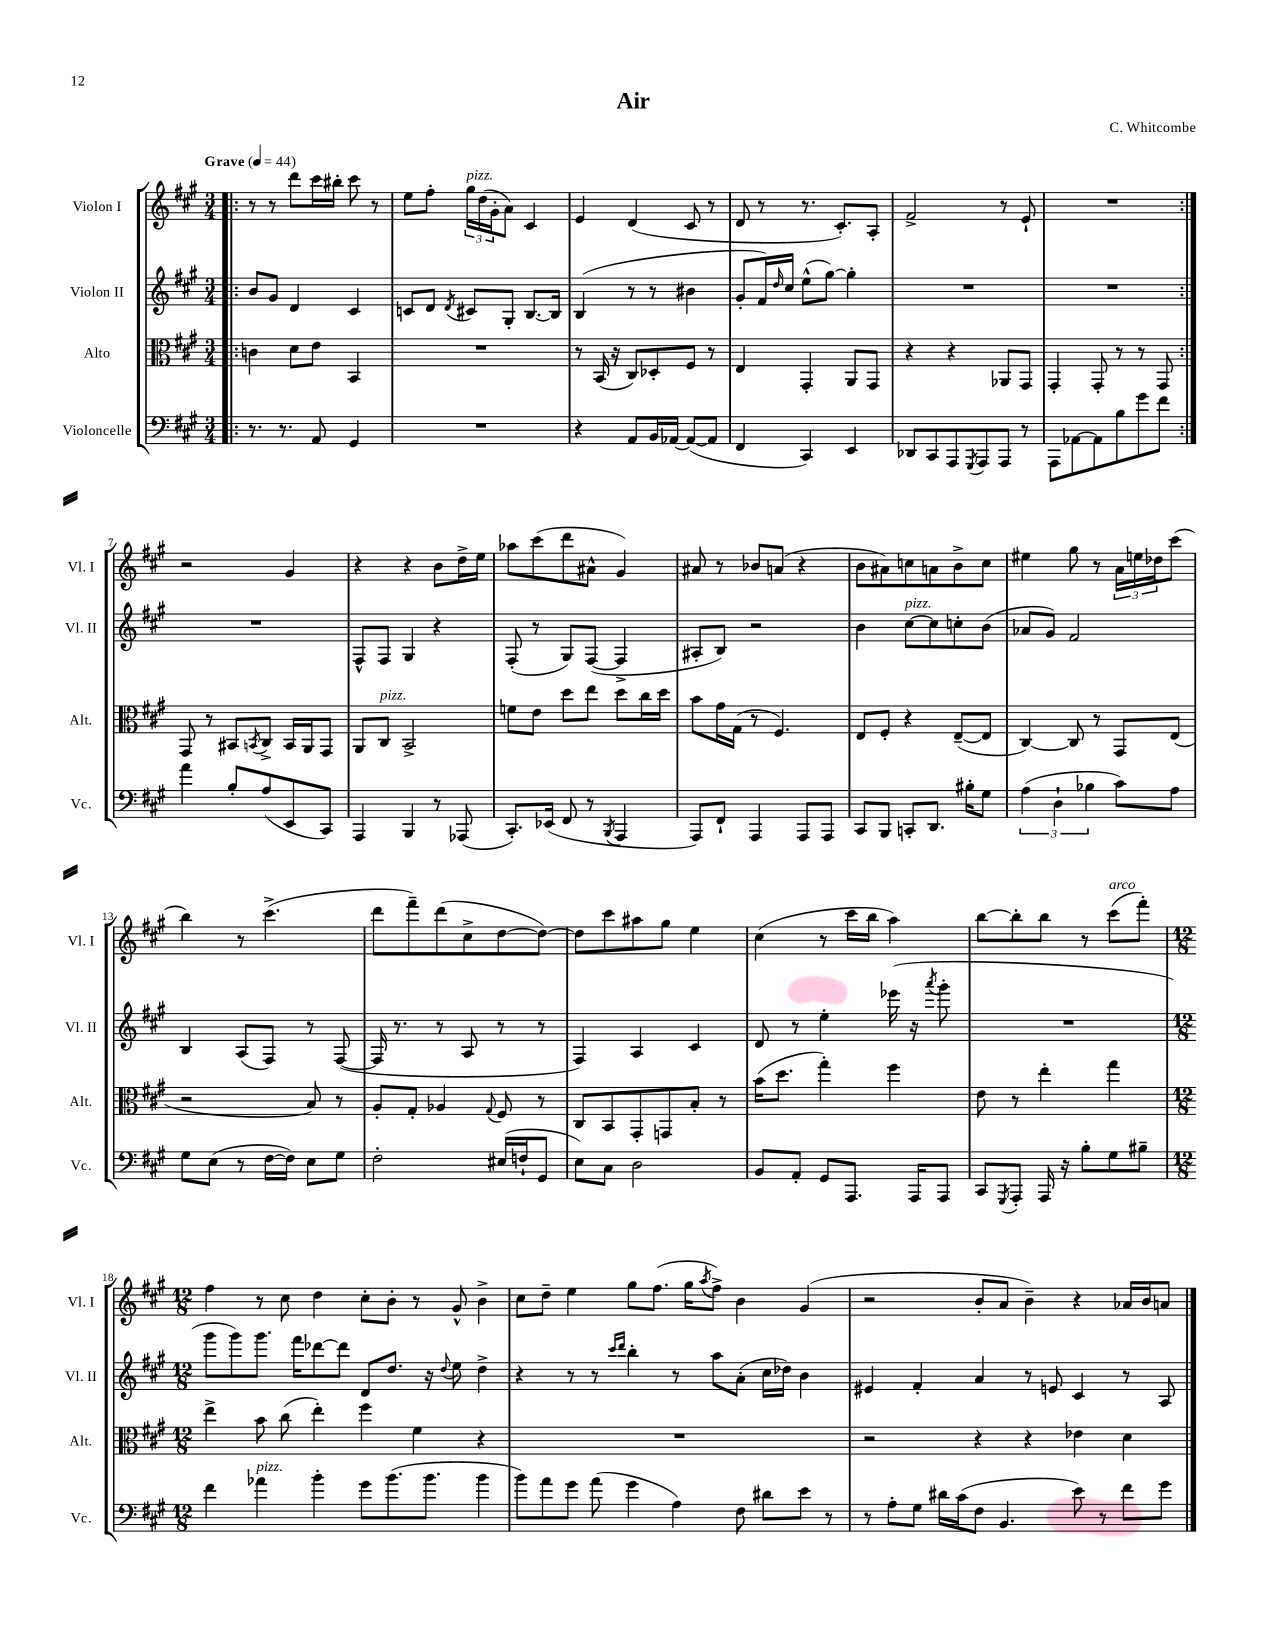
\header { title = "Air" composer = "C. Whitcombe" }
<<
\new StaffGroup <<
\new Staff = "s0" \with { instrumentName = "Violon I" shortInstrumentName = "Vl. I" } {
    \clef treble \key a \major \numericTimeSignature \time 3/4 \tempo "Grave" 4 = 44
    \repeat volta 2 { \bar ".|:" r8 r8 d'''8 cis'''16 bis''16-. cis'''8 r8 |
    e''8 fis''8-. \tuplet 3/2 { gis''16^\markup { \italic "pizz." } d''16( gis'16-. } a'8) cis'4 |
    e'4 d'4( cis'8 r8 |
    d'8 r8 r8. cis'8.-.) a8-. |
    fis'2-> r8 e'8-! |
    R2. | }
    r2 gis'4 |
    r4 r4 b'8 d''16-> e''16 |
    aes''8 cis'''8( d'''8 ais'8-^ gis'4) |
    ais'8 r8 bes'8 a'8( r4 |
    b'8 ais'8) c''8 a'8 b'8-> c''8 |
    eis''4 gis''8 r8 \tuplet 3/2 { a'16 e''16 des''16 } cis'''8( |
    b''4) r8 cis'''4.->( |
    d'''8 fis'''8--) d'''8( cis''8-> d''8~ d''8~) |
    d''8 cis'''8 ais''8 gis''8 e''4 |
    cis''4( r8 cis'''16 b''16 a''4) |
    b''8~ b''8-. b''8 r8 cis'''8^\markup { \italic "arco" }( fis'''8-.) |
    \numericTimeSignature \time 12/8 fis''4 r8 cis''8 d''4 cis''8-. b'8-. r8 gis'8-^ b'4-> |
    cis''8 d''8-- e''4 gis''8 fis''8.( gis''16 \acciaccatura { a''8 } fis''8->) b'4 gis'4( |
    r2 b'8-. a'8 b'4--) r4 aes'16 b'16 a'8 \bar "|." |
}
\new Staff = "s1" \with { instrumentName = "Violon II" shortInstrumentName = "Vl. II" } {
    \clef treble \key a \major \numericTimeSignature \time 3/4
    \repeat volta 2 { \bar ".|:" b'8 gis'8 d'4 cis'4 |
    c'8 d'8 \acciaccatura { d'8 } cis'8 gis8-. b8.~ b16 |
    b4( r8 r8 bis'4 |
    gis'8-. fis'16) \grace { d''16 } cis''16 e''8-^( gis''8~) gis''4-. |
    R2. |
    R2. | }
    R2. |
    fis8-^ fis8 gis4 r4 |
    fis8-.( r8 gis8) fis8~( fis4-> |
    ais8-. b8) r2 |
    b'4 cis''8~^\markup { \italic "pizz." } cis''8 c''8-. b'8( |
    aes'8 gis'8) fis'2 |
    b4 a8( fis8) r8 fis8~( |
    fis16 r8. r8 a8 r8 r8 |
    fis4) a4 cis'4 |
    d'8 r8 e''4-. ees'''16( r16 \acciaccatura { a'''8 } gis'''8-. |
    R2. |
    \numericTimeSignature \time 12/8 gis'''8 gis'''8) gis'''8. fis'''16 des'''8~ des'''8 d'8 d''8. r16 \appoggiatura { d''8 } e''8 d''4-> |
    r4 r8 r8 \grace { cis'''16 d'''16 } b''4-. r8 a''8 a'8-.( cis''16 des''16) b'4 |
    eis'4 fis'4-. a'4 r8 e'8 cis'4 r8 a8 \bar "|." |
}
\new Staff = "s2" \with { instrumentName = "Alto" shortInstrumentName = "Alt." } {
    \clef alto \key a \major \numericTimeSignature \time 3/4
    \repeat volta 2 { \bar ".|:" c'4 d'8 e'8 b,4 |
    R2. |
    r8 b,16( r16 cis8) des8-. fis8 r8 |
    e4 gis,4-. a,8 gis,8 |
    r4 r4 aes,8 gis,8 |
    gis,4-. gis,8-. r8 r8 gis,8 | }
    gis,8 r8 bis,8 \acciaccatura { b,8 } cis8-> b,16 a,16 gis,8 |
    a,8 cis8^\markup { \italic "pizz." } b,2-> |
    f'8 e'8 d''8 e''8 d''8 cis''16 d''16 |
    b'8 gis'16 gis16( r8 fis4.) |
    e8 fis8-. r4 e8~--( e8 |
    cis4~) cis8 r8 gis,8 e8( |
    r2 b8) r8 |
    a8-. gis8-. aes4 \appoggiatura { gis8 } fis8 r8 |
    cis8 b,8 gis,8-. g,8 b8-. r8 |
    b'16( d''8. gis''4-.) fis''4 |
    e'8 r8 e''4-. gis''4 |
    \numericTimeSignature \time 12/8 e''4-> b'8 cis''8( e''4-.) fis''4 fis'4 r4 |
    R1. |
    r2 r4 r4 ees'4 d'4 \bar "|." |
}
\new Staff = "s3" \with { instrumentName = "Violoncelle" shortInstrumentName = "Vc." } {
    \clef bass \key a \major \numericTimeSignature \time 3/4
    \repeat volta 2 { \bar ".|:" r8. r8. a,8 gis,4 |
    R2. |
    r4 a,8 b,16 aes,16~ aes,8~( aes,8 |
    fis,4 cis,4) e,4 |
    des,8 cis,8 a,,8 \acciaccatura { gis,,8 } a,,8 a,,8 r8 |
    a,,8 aes,8~ aes,8 b8 gis'8 fis'8 | }
    a'4 b8-. a8( e,8 cis,8) |
    a,,4 b,,4 r8 aes,,8( |
    cis,8.-.) ees,16( fis,8 r8 \acciaccatura { b,,8 } a,,4 |
    a,,8) fis,8-! a,,4 a,,8 a,,8 |
    cis,8 b,,8 c,8-. d,8. bis16-. gis8 |
    \tuplet 3/2 { a4( d4-! bes4 } cis'8) a8 |
    gis8 e8( r8 fis16~ fis16) e8 gis8 |
    fis2-. eis16( f16-! gis,8 |
    e8) cis8 d2 |
    b,8 a,8-. gis,8 a,,8. a,,16 a,,8 |
    cis,8 \acciaccatura { gis,,8 } a,,8-. a,,16 r16 b8-. gis8 bis8-- |
    \numericTimeSignature \time 12/8 fis'4 aes'4^\markup { \italic "pizz." } b'4-. gis'8 b'8.( b'8. b'4 |
    b'8) a'8 gis'8 a'8( gis'4 a4) fis8 dis'8 e'8 r8 |
    r8 a8-. gis8 dis'16 cis'16( fis8 b,4. e'8) r8 fis'8 gis'8 \bar "|." |
}
>>
>>
